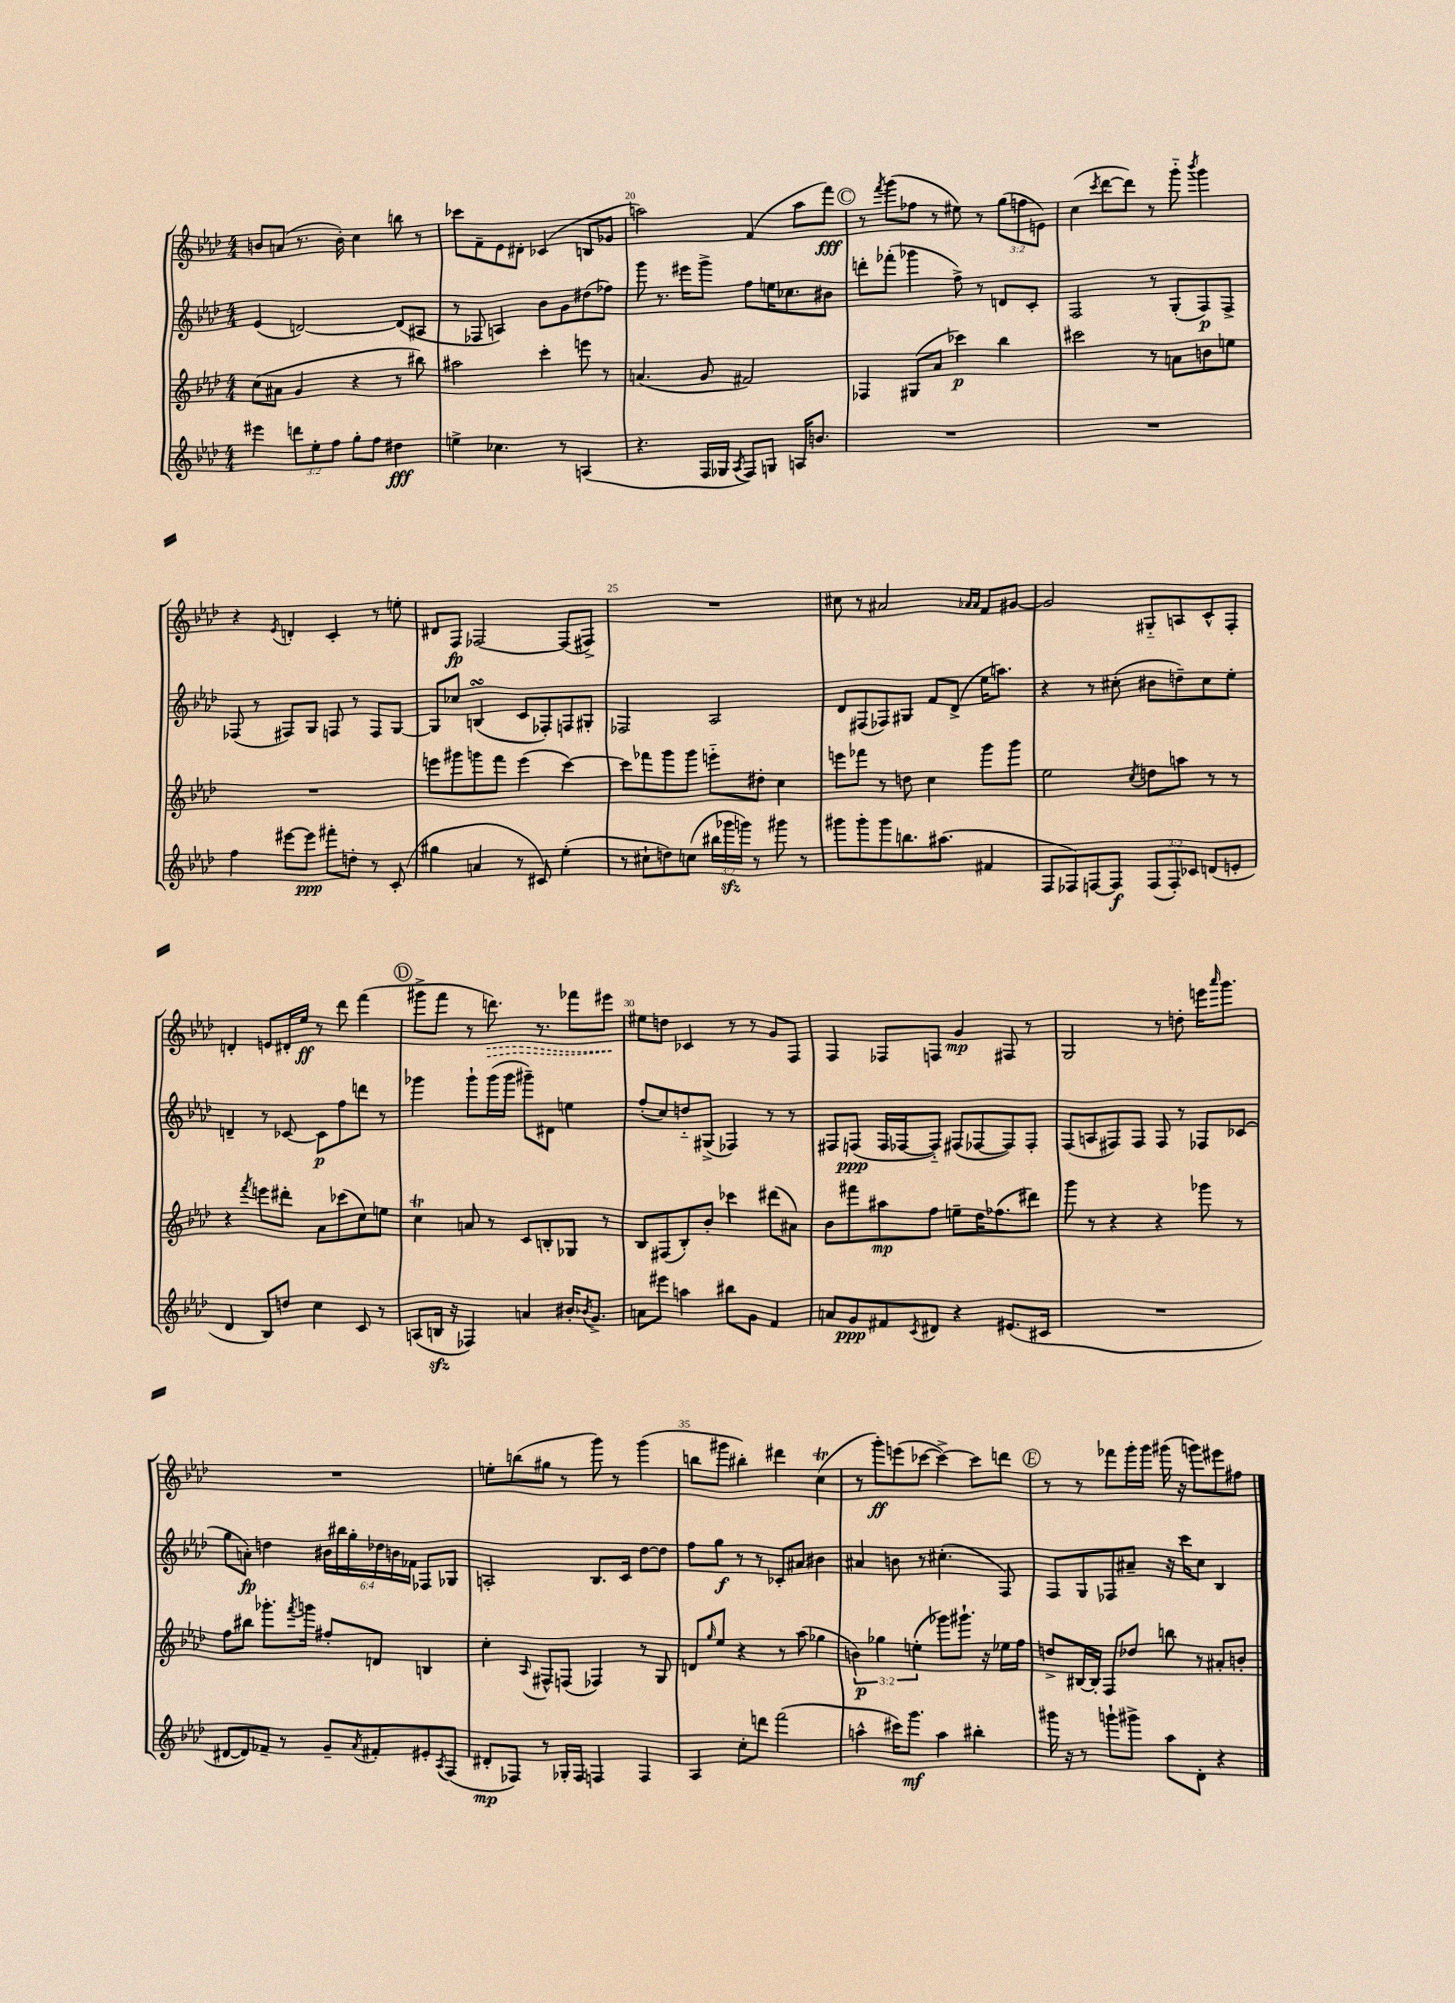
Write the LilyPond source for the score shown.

<<
\new StaffGroup <<
\new Staff = "s0" {
    \clef treble \key aes \major \numericTimeSignature \time 4/4 \override Staff.TupletNumber.text = #tuplet-number::calc-fraction-text
    b'8 a'8( r8. b'16-.) c''4 b''8 r8 |
    ces'''8 f'8-- ees'8 dis'8-. ces'4( b8 ges'8 |
    a''2) f'4( a''8 f'''8\fff) |
    \mark \markup { \circle "C" } r8 \acciaccatura { f'''8 } g'''8( fes''8 r8 eis''8) r8 \tuplet 3/2 { g''8( f''8 e'8) } |
    c''4( \acciaccatura { c'''8 } des'''8~ des'''8) r8 g'''8-_ \acciaccatura { bes'''8 } g'''4 |
    r4 \acciaccatura { ees'8 } d'4-. c'4-. r8 e''8-. |
    dis'8 f8\fp fes2~ fes8( fis8->) |
    R1 |
    cis''8 r8 ais'2 \grace { aes'16 aes'16 } f'8 gis'8~ |
    gis'2 gis8-_ a8 c'8-^ f8-. |
    d'4-. e'8 dis'16-. ees''16\ff r8 des'''8 f'''4( |
    \mark \markup { \circle "D" } gis'''8-> f'''8 r8 \once \override Hairpin.style = #'dashed-line d'''8.\>) r8. fes'''8 eis'''8\! |
    eis''8 d''8 ces'4 r8 r8 g'8 f8 |
    f4 fes8 f8 g'4\mp fis8 r8 |
    g2 r8 d''8-. e'''16 \grace { aes'''16 } g'''8. |
    R1 |
    e''8-. b''8( gis''8 r8 g'''8) r8 g'''4( |
    b''8 gis'''8 bis''4-.) dis'''4 c''4\trill( |
    r8 g'''8-.\ff) e'''8( ces'''8~ ces'''4~->) ces'''8 d'''8 |
    \mark \markup { \circle "E" } r8 r8 fes'''8 g'''16-. g'''16 gis'''16( r16 g'''8) eis'''8 fis''8 \bar "|." |
}
\new Staff = "s1" {
    \clef treble \key aes \major \numericTimeSignature \time 4/4 \override Staff.TupletNumber.text = #tuplet-number::calc-fraction-text
    ees'4( d'2~) d'8( ais8 |
    r8 fes8 a4) bes'8 g'8 dis''8( fes''8) |
    g'''8 r8. eis'''16 g'''8-> f''8 e''16 ces''8. bis'8 |
    \mark \markup { \circle "C" } d'''8-. fes'''8-.( ges'''4 f''8->) r8 d'8 c'8-. |
    f2 r8 g8-.( f8\p) f8-> |
    fes8( r8 fis8) g8 f8 r8 f8 g8~ |
    g8 ces''8 b4\turn( c'8 fes8-.) f8 gis8-. |
    fes2 aes2 |
    des'8 fis8( fes8) gis8 f'8 des'8->( ees''16 a''8.) |
    r4 r8 cis''8-.( bis'8 d''8--) cis''8 ees''8-. |
    d'4-- r8 ces'8~ ces'8\p f''8 d'''8 r8 |
    \mark \markup { \circle "D" } ges'''4 ges'''8-! ges'''16( ges'''16 gis'''8--) dis'8 e''4 |
    f''8-.( c''8) d''8-_ gis8->( fes4) r8 r8 |
    fis8 f8\ppp( f16 fes16~ fes8-_) fis8( fes8~ fes8) fes8-. |
    f8( a8 fis8) fis8 fis8 r8 fes8 ces'8( |
    g''8 a'8-.\fp) d''4 \tuplet 6/4 { bis'16 bis''16 g''16-. des''16 b'16 fes'16 } fes8 ges8 |
    a2-. bes8. c'16 des''8~ des''8 |
    f''8 g''8\f r8 r8 ces'8-. ais'8 bis'4 |
    ais'4 b'8 r8 cis''4.-.( f8) |
    \mark \markup { \circle "E" } f8 g8 fes8 ais'8-- r16 c'''16 c''8 bes4 \bar "|." |
}
\new Staff = "s2" {
    \clef treble \key aes \major \numericTimeSignature \time 4/4 \override Staff.TupletNumber.text = #tuplet-number::calc-fraction-text
    c''8( ais'8 g'4 r4 r8 bis''8) |
    ais''2 c'''4-. e'''8 r8 |
    a'4.( g'8 fis'2) |
    \mark \markup { \circle "C" } fes4 gis8( aes'8 ces'''4\p) bes''4 |
    cis'''2 r8 a'8 b'8 e''8 |
    R1 |
    e'''8 gis'''8 g'''8 f'''8 e'''4( c'''4~) |
    c'''8 fes'''8 g'''8 g'''8 e'''8-_ dis''8-. c''4 |
    e'''8 fes'''8 r8 d''8 c''4 g'''8 g'''8 |
    ees''2 \acciaccatura { c''8 } d''8 a''8 r8 r8 |
    r4 \acciaccatura { f'''8 } e'''8 dis'''8-. aes'8 ces'''8( c''8) e''8 |
    \mark \markup { \circle "D" } c''4\trill a'8 r8 c'8 b8-. ges8 r8 |
    bes8 fis8( bes8-.) bes'8-. ces'''4 dis'''8( ais'8) |
    bes'8 fis'''8 ais''8\mp f''8 e''8-- des''16 fes''8.( dis'''8) |
    g'''8 r8 r4 r4 ges'''8 r8 |
    f''8 bis''8 ges'''8.-. \acciaccatura { f'''8 } g'''16 fis''8-. d'8 b4 |
    c''4-. \appoggiatura { aes8 } fis8-^ f8( fes4) r8 g8 |
    d'8 \grace { g''16 } ees''8 r4 r8 aes''8( ges''4 |
    \tuplet 3/2 { b'4\p) ges''4 e''4-.( } ges'''8) gis'''8.-! r16 ees''16 f''16 |
    \mark \markup { \circle "E" } d''8-> bis16~ bis16-. f8 des''8 b''8 r8 ais'8-. b'8-. \bar "|." |
}
\new Staff = "s3" {
    \clef treble \key aes \major \numericTimeSignature \time 4/4 \override Staff.TupletNumber.text = #tuplet-number::calc-fraction-text
    eis'''4 \tuplet 3/2 { d'''8 ees''8-. f''8 } g''8-. f''8 dis''4\fff |
    e''4-> ces''4. r8 a4( |
    r4. f16 ges16 \acciaccatura { aes8 } f8) g8 a16 b'8. |
    \mark \markup { \circle "C" } R1 |
    R1 |
    f''4 eis'''8~ eis'''8\ppp fis'''8-. d''8-. r8 c'8-.( |
    gis''4 a'4 r8 cis'8) ees''4-.( |
    r8 cis''8-! d''8) c''8( \tuplet 3/2 { bis''16 ges'''16\sfz g'''16) } r8 gis'''8 r8 |
    gis'''8 gis'''8-. gis'''8 b''8. ais''8.( fis'4 |
    f8 fes8) f8~ f8\f \tuplet 3/2 { f8( f8-.) ces'8 } d'8( e'8-. |
    des'4 bes8) d''8 c''4 c'8 r8 |
    \mark \markup { \circle "D" } a8( b16\sfz r16 fes4) a'4 bis'16-. \acciaccatura { bes'8 } g'8.-> |
    a'8 eis'''8 a''4 bis''8 g'8 f'4 |
    a'8 g'8\ppp fis'8 \acciaccatura { c'8 } dis'8 r4 eis'8.( cis'16 |
    R1 |
    dis'8~ dis'8) fes'8-- r8 g'8-- \acciaccatura { aes'8 } fis'8-. eis'8-. \acciaccatura { aes8 } f8( |
    dis'8-.\mp fes8) r8 ges16-. fes16 f4 f4 |
    aes4 c''8-. d'''8 f'''2( |
    a''4-^ cis'''16) g'''8.\mf a''4 bis''4-. |
    \mark \markup { \circle "E" } gis'''16 r16 r8 g'''8-! gis'''8-> aes''8 des'8-. r4 \bar "|." |
}
>>
>>
\layout { \context { \Score currentBarNumber = #18 \override BarNumber.break-visibility = ##(#f #t #t) barNumberVisibility = #(every-nth-bar-number-visible 5) } }
